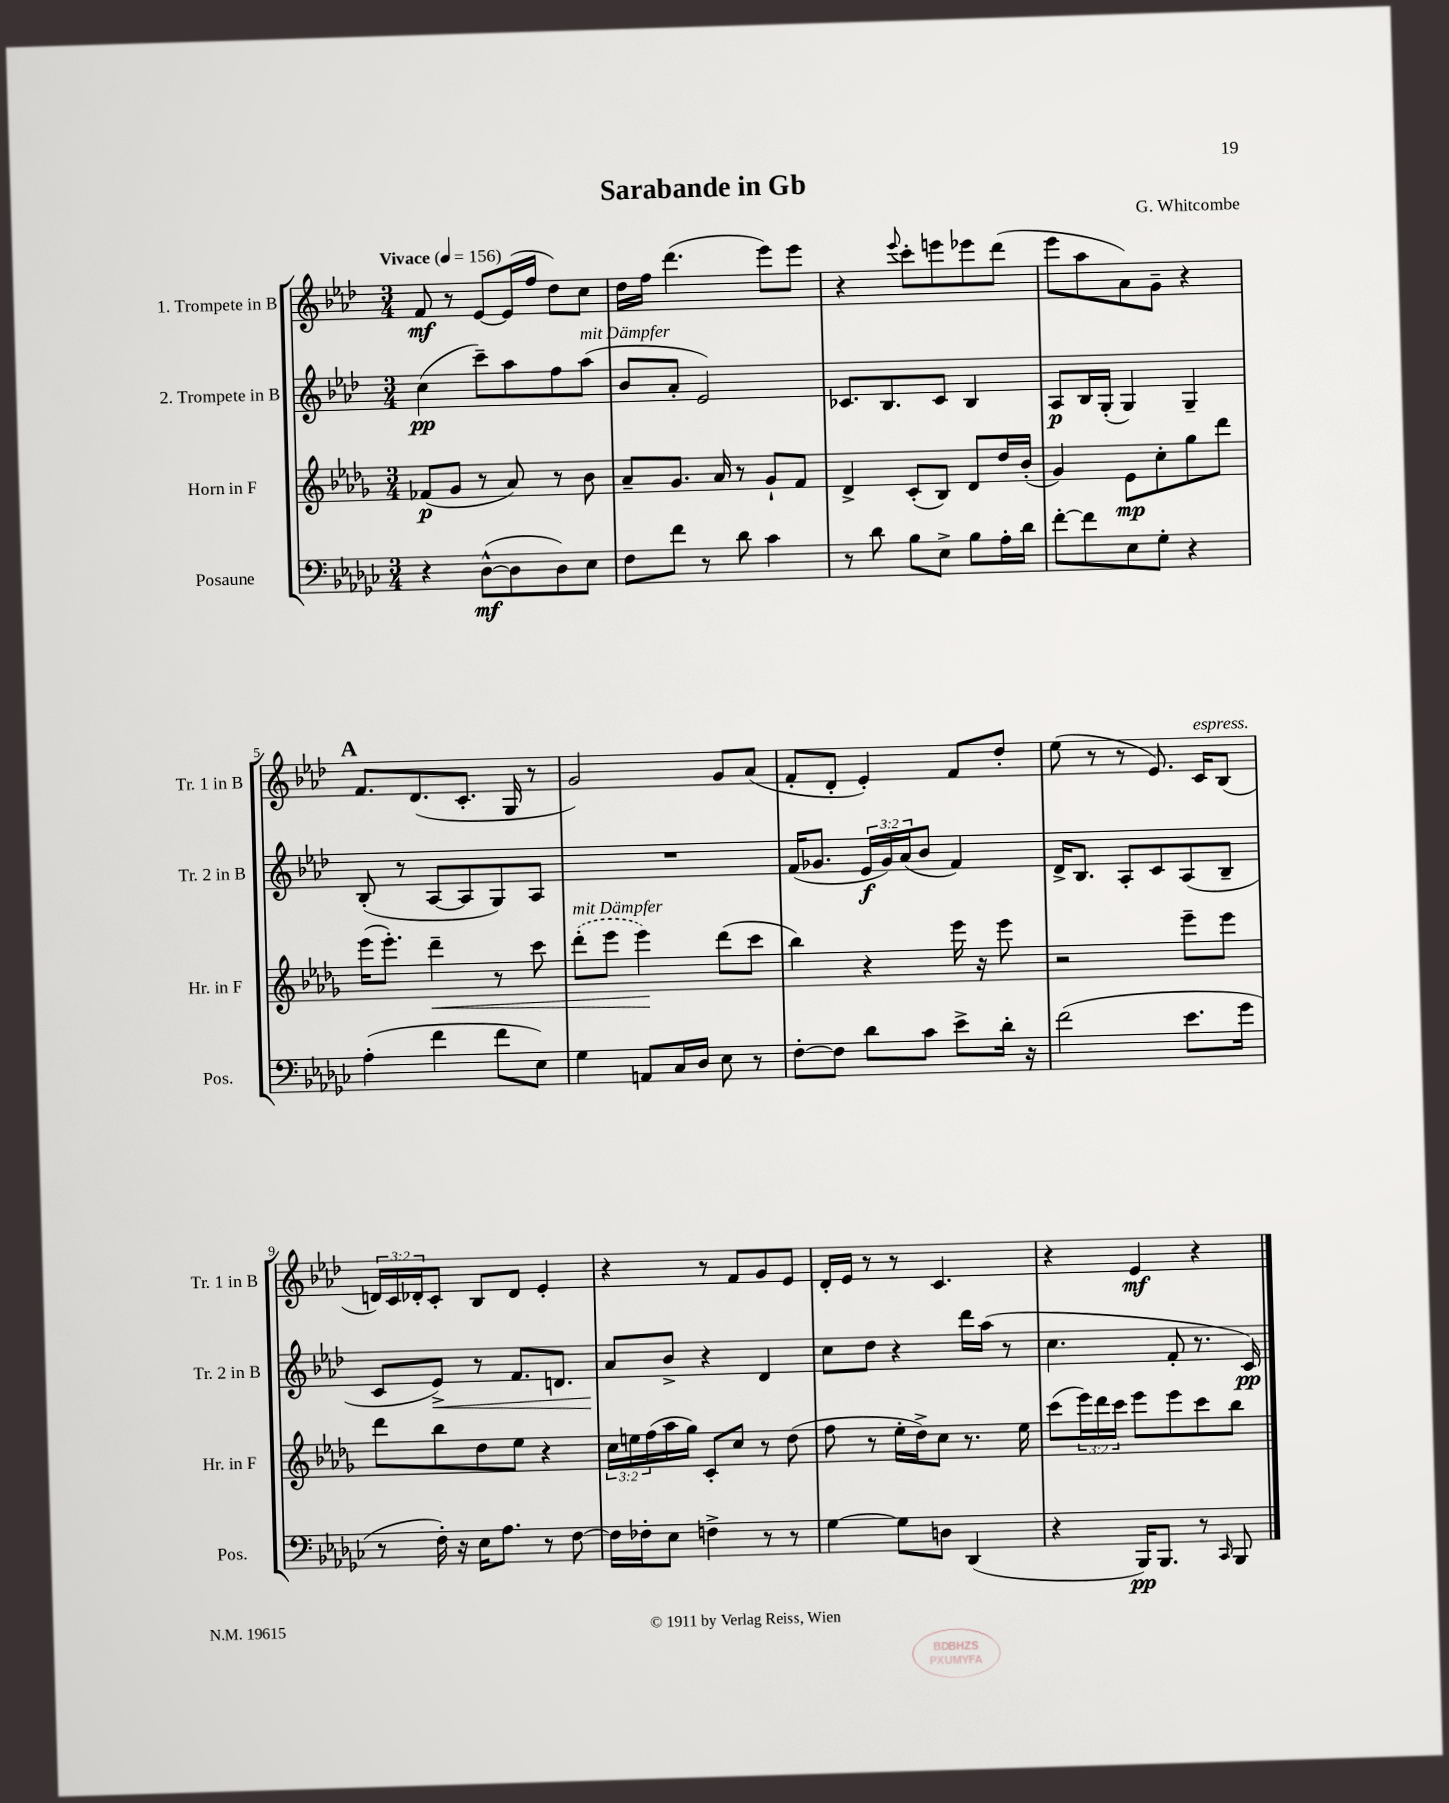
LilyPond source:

\header { title = "Sarabande in Gb" composer = "G. Whitcombe" }
<<
\new StaffGroup <<
\new Staff = "s0" \with { instrumentName = "1. Trompete in B" shortInstrumentName = "Tr. 1 in B" } {
    \clef treble \key aes \major \numericTimeSignature \time 3/4 \override Staff.TupletNumber.text = #tuplet-number::calc-fraction-text \tempo "Vivace" 4 = 156
    f'8\mf r8 ees'8~ ees'16( f''16 des''8) c''8 |
    des''16 f''16 des'''4.( ees'''8) ees'''8 |
    r4 \appoggiatura { ees'''8 } c'''8-. e'''8 ees'''8 des'''8( |
    ees'''8 aes''8 aes'8) g'8-- r4 |
    \mark \markup { \bold "A" } f'8. des'8.( c'8.-. g16 r8 |
    g'2) g'8 aes'8( |
    f'8-. des'8-. ees'4-.) f'8 des''8-. |
    ees''8( r8 r8 ees'8.) c'16^\markup { \italic "espress." } bes8( |
    \tuplet 3/2 { d'16) c'16 des'16-. } c'8-. bes8 des'8 ees'4-. |
    r4 r8 f'8 g'8 ees'8 |
    des'16-. ees'16 r8 r8 c'4. |
    r4 ees'4\mf r4 \bar "|." |
}
\new Staff = "s1" \with { instrumentName = "2. Trompete in B" shortInstrumentName = "Tr. 2 in B" } {
    \clef treble \key aes \major \numericTimeSignature \time 3/4 \override Staff.TupletNumber.text = #tuplet-number::calc-fraction-text
    c''4\pp( c'''8--) aes''8 f''8 aes''8^\markup { \italic "mit Dämpfer" }( |
    bes'8 aes'8-. ees'2) |
    ces'8. bes8. ces'8 bes4 |
    aes8\p bes16 g16-.( g4) g4-- |
    \mark \markup { \bold "A" } bes8-.( r8 aes8~ aes8 g8) aes8 |
    R2. |
    f'16( ges'8. \tuplet 3/2 { ees'16\f ges'16) aes'16( } bes'8 f'4) |
    des'16-> bes8. aes8-. c'8 aes8( bes8-- |
    c'8 ees'8->\<) r8 f'8. d'8. |
    aes'8\! bes'8-> r4 des'4 |
    c''8 des''8 r4 des'''16 aes''16( r8 |
    c''4. f'8-. r8. c'16\pp) \bar "|." |
}
\new Staff = "s2" \with { instrumentName = "Horn in F" shortInstrumentName = "Hr. in F" } {
    \clef treble \key des \major \numericTimeSignature \time 3/4 \override Staff.TupletNumber.text = #tuplet-number::calc-fraction-text
    fes'8\p( ges'8 r8 aes'8) r8 bes'8 |
    aes'8-- ges'8. aes'16 r8 ges'8-! f'8 |
    des'4-> c'8-.( bes8) des'8 des''16 bes'16-.( |
    ges'4) ees'8\mp c''8-. ges''8 des'''8 |
    \mark \markup { \bold "A" } ees'''16( ees'''8.-.) des'''4--\< r8 c'''8 |
    \once \slurDashed des'''8-.^\markup { \italic "mit Dämpfer" }( ees'''8 ees'''4\!) des'''8( c'''8 |
    bes''4) r4 ees'''16 r16 ees'''8 |
    r2 ees'''8-- ees'''8 |
    des'''8 bes''8 des''8 ees''8 r4 |
    \tuplet 3/2 { c''16 e''16 f''16( } aes''16 ges''16) c'8-. c''8 r8 des''8( |
    f''8 r8 ees''16-. des''16->) c''8 r8. ees''16 |
    c'''8( \tuplet 3/2 { ees'''16) des'''16 c'''16 } ees'''8 ees'''8 c'''8 bes''8 \bar "|." |
}
\new Staff = "s3" \with { instrumentName = "Posaune" shortInstrumentName = "Pos." } {
    \clef bass \key ges \major \numericTimeSignature \time 3/4
    r4 des8~-^\mf( des8 des8) ees8 |
    f8 f'8 r8 des'8 ces'4 |
    r8 des'8 bes8 ees8-> bes8 aes16-. des'16 |
    f'8~-. f'8 ees8 ges8-. r4 |
    \mark \markup { \bold "A" } aes4-.( f'4 f'8 ees8) |
    ges4 a,8 ces16 des16 ees8 r8 |
    f8~-. f8 des'8 ces'8 ees'8-> des'16-. r16 |
    f'2( ees'8. ges'16 |
    r8 f16-.) r16 ees16 aes8. r8 f8~ |
    f16 fes16-. ees8 f4-> r8 r8 |
    ges4~ ges8 d8 des,4( |
    r4 bes,,16\pp) bes,,8. r8 \grace { ces,16 } bes,,8 \bar "|." |
}
>>
>>
